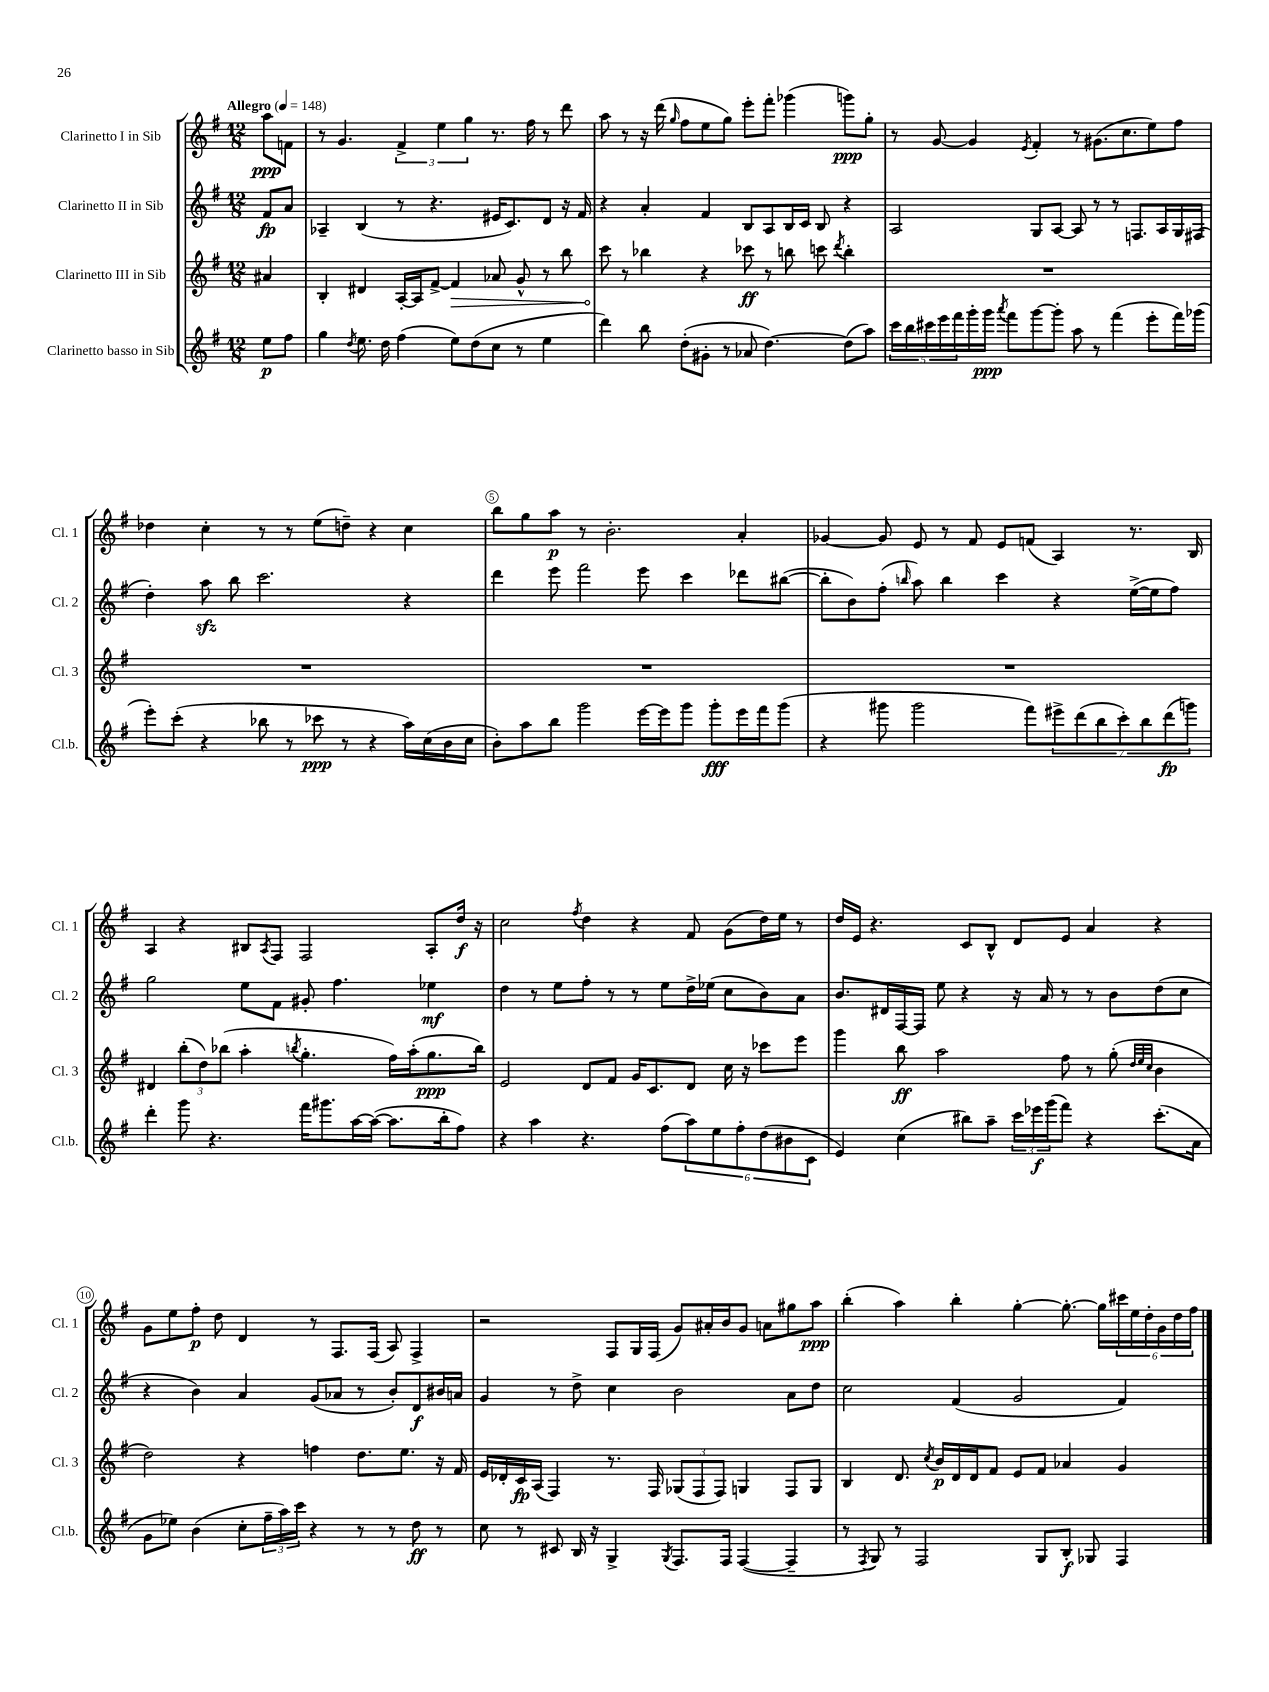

**kern	**dynam	**kern	**dynam	**kern	**dynam	**kern	**dynam
*part4	*part4	*part3	*part3	*part2	*part2	*part1	*part1
*staff4	*staff4	*staff3	*staff3	*staff2	*staff2	*staff1	*staff1
*I"Clarinetto basso in Sib	*	*I"Clarinetto III in Sib	*	*I"Clarinetto II in Sib	*	*I"Clarinetto I in Sib	*
*I'Cl.b.	*	*I'Cl. 3	*	*I'Cl. 2	*	*I'Cl. 1	*
*clefG2	*	*clefG2	*	*clefG2	*	*clefG2	*
*k[f#]	*	*k[f#]	*	*k[f#]	*	*k[f#]	*
*M12/8	*	*M12/8	*	*M12/8	*	*M12/8	*
*MM148	*	*MM148	*	*MM148	*	*MM148	*
=	=	=	=	=	=	=	=
!	!	!	!	!	!	!LO:TX:a:B:t=Allegro	!
8ee\L	p	4a#X/	.	8f#/L	fp	8aa\L	ppp
8ff#\J	.	.	.	8a/J	.	8fn\J	.
=1	=1	=1	=1	=1	=1	=1	=1
4gg\	.	4B'/	.	4A-X~/	.	8r	.
.	.	.	.	.	.	4.g/	.
8qdd/	.	.	.	.	.	.	.
8.ee\	.	4d#X/	.	(4B/	.	.	.
16dd\	.	.	.	.	.	.	.
(4ff#\	.	[16A'/LL	.	8r	.	6f#^/	.
.	.	16A/J]	.	.	.	.	.
.	.	[8f#^/J	.	4.r	.	.	.
.	.	.	.	.	.	6ee\	.
!	!	!	!LO:HP:b	!	!	!	!
8ee\L)	.	4f#/]	>	.	.	.	.
.	.	.	.	.	.	6gg\	.
(8dd\	.	.	.	.	.	.	.
8cc\J	.	8a-X/	.	16e#X/KL	.	8.r	.
.	.	.	.	8.c/)	.	.	.
8r	.	8g^^/	.	.	.	.	.
.	.	.	.	.	.	16ff#\	.
4ee\	.	8r	.	8d/J	.	8r	.
.	.	8bb\	.	16r	.	8ddd\	.
.	.	.	.	16f#/	.	.	.
=2	=2	=2	=2	=2	=2	=2	=2
4ddd\)	.	8ccc\	.	4r	.	8aa\	.
.	.	8r	]	.	.	8r	.
8bb\	.	4bb-X\	.	4a'/	.	16r	.
.	.	.	.	.	.	(16ddd\	.
.	.	.	.	.	.	16qqgg/	.
(8dd'\L	.	.	.	.	.	8ff#\L	.
8g#X'\J	.	4r	.	4f#/	.	8ee\	.
8r	.	.	.	.	.	8gg\J)	.
8a-X/	.	8ccc-X\	ff	8B/L	.	8eee'\L	.
[4.dd\)	.	8r	.	8A/	.	8fff#'\J	.
.	.	8bbn\	.	16B/L	.	(4ggg-X\	.
.	.	.	.	16c/JJ	.	.	.
.	.	8cccn\	.	8B/	.	.	.
.	.	8qddd/	.	.	.	.	.
(8dd\L]	.	4bb'\	.	4r	.	8gggn\L)	ppp
8aa\J)	.	.	.	.	.	8gg'\J	.
=3	=3	=3	=3	=3	=3	=3	=3
20ccc\LL	.	1.r	.	2A/	.	8r	.
20bb\	.	.	.	.	.	.	.
20ccc#X\	.	.	.	.	.	.	.
.	.	.	.	.	.	[8g/	.
20eee\	.	.	.	.	.	.	.
20fff#\	.	.	.	.	.	.	.
16ggg'\	.	.	.	.	.	4g/]	.
16ggg\JJ	ppp	.	.	.	.	.	.
8qaaa/	.	.	.	.	.	.	.
8fff#\L	.	.	.	.	.	.	.
.	.	.	.	.	.	8qe/	.
[8ggg\	.	.	.	8G/L	.	4f#'/	.
8ggg'\J]	.	.	.	[8A/J	.	.	.
8aa\	.	.	.	8A/]	.	8r	.
8r	.	.	.	8r	.	(8.g#X\L	.
(4fff#\	.	.	.	8r	.	.	.
.	.	.	.	.	.	8.cc\	.
.	.	.	.	8.Fn/L	.	.	.
8eee'\L	.	.	.	.	.	8ee\)	.
.	.	.	.	16A/L	.	.	.
16fff#\L)	.	.	.	16G/	.	8ff#\J	.
(16ggg-X\JJ	.	.	.	(16F#X/JJ	.	.	.
!!LO:LB:g=z
=4	=4	=4	=4	=4	=4	=4	=4
8eee'\L)	.	1.r	.	4dd'\)	.	4dd-X\	.
(8ccc'\J	.	.	.	.	.	.	.
4r	.	.	.	8aazz\	.	4cc'\	.
.	.	.	.	8bb\	.	.	.
8bb-X\	.	.	.	2.ccc\	.	8r	.
8r	.	.	.	.	.	8r	.
8ccc-X\	ppp	.	.	.	.	(8ee\L	.
8r	.	.	.	.	.	8ddn~\J)	.
4r	.	.	.	.	.	4r	.
16aa\LL)	.	.	.	4r	.	4cc\	.
(16cc\	.	.	.	.	.	.	.
16b\	.	.	.	.	.	.	.
16cc\JJ	.	.	.	.	.	.	.
=5	=5	=5	=5	=5	=5	=5	=5
8b'\L)	.	1.r	.	4ddd\	.	8bb\L	.
8aa\	.	.	.	.	.	8gg\	.
8bb\J	.	.	.	8eee\	.	8aa\J	p
2ggg\	.	.	.	2fff#\	.	8r	.
.	.	.	.	.	.	2.b'\	.
[16eee\LL	.	.	.	8eee\	.	.	.
16eee\J]	.	.	.	.	.	.	.
8ggg\J	.	.	.	4ccc\	.	.	.
8ggg'\L	fff	.	.	.	.	.	.
16eee\L	.	.	.	8ddd-X\L	.	4a'/	.
16fff#\J	.	.	.	.	.	.	.
(8ggg\J	.	.	.	([8bb#X\J	.	.	.
=6	=6	=6	=6	=6	=6	=6	=6
4r	.	1.r	.	8bb#'\L]	.	[4g-X/	.
.	.	.	.	8b\)	.	.	.
8ggg#X\	.	.	.	(8ff#'\J	.	8g-/]	.
.	.	.	.	16qqbbn/	.	.	.
2ggg#\	.	.	.	8aa\)	.	8e/	.
.	.	.	.	4bb\	.	8r	.
.	.	.	.	.	.	8f#/	.
.	.	.	.	4ccc\	.	8e/L	.
8fff#\L)	.	.	.	.	.	(8fn/J	.
14eee#X^\	.	.	.	4r	.	4A/)	.
(14ddd\	.	.	.	.	.	.	.
14bb\	.	.	.	.	.	.	.
14ccc'\)	.	.	.	.	.	.	.
.	.	.	.	([16ee^\LL	.	8.r	.
14bb\	.	.	.	.	.	.	.
.	.	.	.	16ee\J]	.	.	.
(14ddd\	fp	.	.	.	.	.	.
.	.	.	.	8ff#\J)	.	.	.
14gggn\J)	.	.	.	.	.	.	.
.	.	.	.	.	.	16B/	.
!!LO:LB:g=z
=7	=7	=7	=7	=7	=7	=7	=7
4ddd'\	.	4d#X/	.	2gg\	.	4A/	.
8ggg\	.	(12bb'\L	.	.	.	4r	.
.	.	12dd\)	.	.	.	.	.
4.r	.	.	.	.	.	.	.
.	.	(12bb-X\J	.	.	.	.	.
.	.	4aa'\	.	8ee\L	.	8B#X/L	.
.	.	.	.	.	.	8qA/	.
.	.	.	.	8f#\J	.	8F#/J	.
.	.	8qbbn/	.	.	.	.	.
16fff#\KL	.	4.gg'\	.	8g#X'/	.	2F#/	.
8.ggg#X\	.	.	.	.	.	.	.
.	.	.	.	4.ff#\	.	.	.
[16aa\L	.	.	.	.	.	.	.
(16aa\JJ_	.	.	.	.	.	.	.
8.aa\L]	.	16ff#\LL)	.	.	.	.	.
.	.	(16aa'\J	.	.	.	.	.
.	.	8.gg\	ppp	4ee-X\	mf	8A'/L	.
16bb'\k	.	.	.	.	.	.	.
8ff#\J)	.	.	.	.	.	16dd/Jk	f
.	.	16bb\Jk)	.	.	.	16r	.
=8	=8	=8	=8	=8	=8	=8	=8
4r	.	2e/	.	4dd\	.	2cc\	.
4aa\	.	.	.	8r	.	.	.
.	.	.	.	8ee\L	.	.	.
.	.	.	.	.	.	8qff#/	.
4.r	.	8d/L	.	8ff#'\J	.	4dd\	.
.	.	8f#/J	.	8r	.	.	.
.	.	16g/KL	.	8r	.	4r	.
.	.	8.c/	.	.	.	.	.
(8ff#\L	.	.	.	8ee\L	.	.	.
12aa\)	.	8d/J	.	16dd^\L	.	8f#/	.
.	.	.	.	(16ee-X\JJ	.	.	.
12ee\	.	.	.	.	.	.	.
.	.	16cc\	.	8cc\L	.	(8g\L	.
12ff#'\	.	.	.	.	.	.	.
.	.	16r	.	.	.	.	.
(12dd\	.	8ccc-X\L	.	8b\)	.	16dd\L)	.
.	.	.	.	.	.	16ee\JJ	.
12b#X\	.	.	.	.	.	.	.
.	.	8eee\J	.	8a\J	.	8r	.
12c\J	.	.	.	.	.	.	.
=9	=9	=9	=9	=9	=9	=9	=9
4e/)	.	4ggg\	.	8.b/L	.	16dd/LL	.
.	.	.	.	.	.	16e/JJ	.
.	.	.	.	.	.	4.r	.
.	.	.	.	16d#X/L	.	.	.
(4cc\	.	8bb\	ff	[16F#/	.	.	.
.	.	.	.	16F#/JJ]	.	.	.
.	.	2aa\	.	8ee\	.	.	.
8bb#X\L)	.	.	.	4r	.	8c/L	.
8aa~\J	.	.	.	.	.	8B^^/J	.
24ccc\LL	.	.	.	16r	.	8d/L	.
24eee-X\	f	.	.	.	.	.	.
.	.	.	.	16a/	.	.	.
(24ggg\J	.	.	.	.	.	.	.
8fff#\J)	.	8ff#\	.	8r	.	8e/J	.
4r	.	8r	.	8r	.	4a/	.
.	.	(8gg'\	.	8b\L	.	.	.
.	.	32qqdd/LLL	.	.	.	.	.
.	.	32qqee/	.	.	.	.	.
.	.	32qqcc/JJJ	.	.	.	.	.
(8.ccc'\L	.	4b\	.	(8dd\	.	4r	.
.	.	.	.	8cc\J	.	.	.
16a\Jk	.	.	.	.	.	.	.
!!LO:LB:g=z
=10	=10	=10	=10	=10	=10	=10	=10
8g\L	.	2dd\)	.	4r	.	8g\L	.
8ee-X\J)	.	.	.	.	.	8ee\	.
(4b\	.	.	.	4b\)	.	8ff#'\J	p
.	.	.	.	.	.	8dd\	.
8cc'\L	.	4r	.	4a/	.	4d/	.
24ff#~\L	.	.	.	.	.	.	.
24aa\)	.	.	.	.	.	.	.
24ccc\JJ	.	.	.	.	.	.	.
4r	.	4ffn\	.	(8g/L	.	8r	.
.	.	.	.	8a-X/J	.	8.F#/L	.
8r	.	8.dd\L	.	8r	.	.	.
.	.	.	.	.	.	(16F#/Jk	.
8r	.	.	.	8b'/L)	.	8A/)	.
.	.	8.ee\J	.	.	.	.	.
8dd\	ff	.	.	8d/	f	4F#^/	.
8r	.	16r	.	16b#X/L	.	.	.
.	.	16f#/	.	16an/JJ	.	.	.
=11	=11	=11	=11	=11	=11	=11	=11
8cc\	.	16e/LL	.	4g/	.	2r	.
.	.	16d-X'/	.	.	.	.	.
8r	.	16c/	fp	.	.	.	.
.	.	(16A/JJ	.	.	.	.	.
8c#X/	.	4F#/)	.	8r	.	.	.
16B/	.	.	.	8dd^\	.	.	.
16r	.	.	.	.	.	.	.
4G^/	.	8.r	.	4cc\	.	8F#/L	.
.	.	.	.	.	.	16G/L	.
.	.	16F#/	.	.	.	(16F#/JJ	.
8qG/	.	.	.	.	.	.	.
8.F#/L	.	(12G-X/L	.	2b\	.	8g/L)	.
.	.	12F#/	.	.	.	.	.
.	.	.	.	.	.	16a#X'/L	.
.	.	12F#/J)	.	.	.	.	.
16F#/Jk	.	.	.	.	.	16b/J	.
([4F#/	.	4Gn/	.	.	.	8g/J	.
.	.	.	.	.	.	8an\L	.
4F#~/]	.	8F#/L	.	8a\L	.	8gg#X\	.
.	.	8G/J	.	8dd\J	.	8aa\J	ppp
=12	=12	=12	=12	=12	=12	=12	=12
8r	.	4B/	.	2cc\	.	(4bb'\	.
8qF#/	.	.	.	.	.	.	.
8G/)	.	.	.	.	.	.	.
8r	.	8.d/	.	.	.	4aa\)	.
2F#/	.	.	.	.	.	.	.
.	.	8qcc/	.	.	.	.	.
.	.	16b/LL	p	.	.	.	.
.	.	16d/	.	(4f#/	.	4bb'\	.
.	.	16d/J	.	.	.	.	.
.	.	8f#/J	.	.	.	.	.
.	.	8e/L	.	2g/	.	[4gg'\	.
8G/L	.	8f#/J	.	.	.	.	.
8B'/J	f	4a-X/	.	.	.	8.gg'\_	.
8G-X/	.	.	.	.	.	.	.
.	.	.	.	.	.	16gg\LL]	.
4F#/	.	4g/	.	4f#/)	.	24ccc#X\	.
.	.	.	.	.	.	24ee\	.
.	.	.	.	.	.	24dd'\	.
.	.	.	.	.	.	24g\	.
.	.	.	.	.	.	24dd\	.
.	.	.	.	.	.	24ff#\JJ	.
==	==	==	==	==	==	==	==
*-	*-	*-	*-	*-	*-	*-	*-
